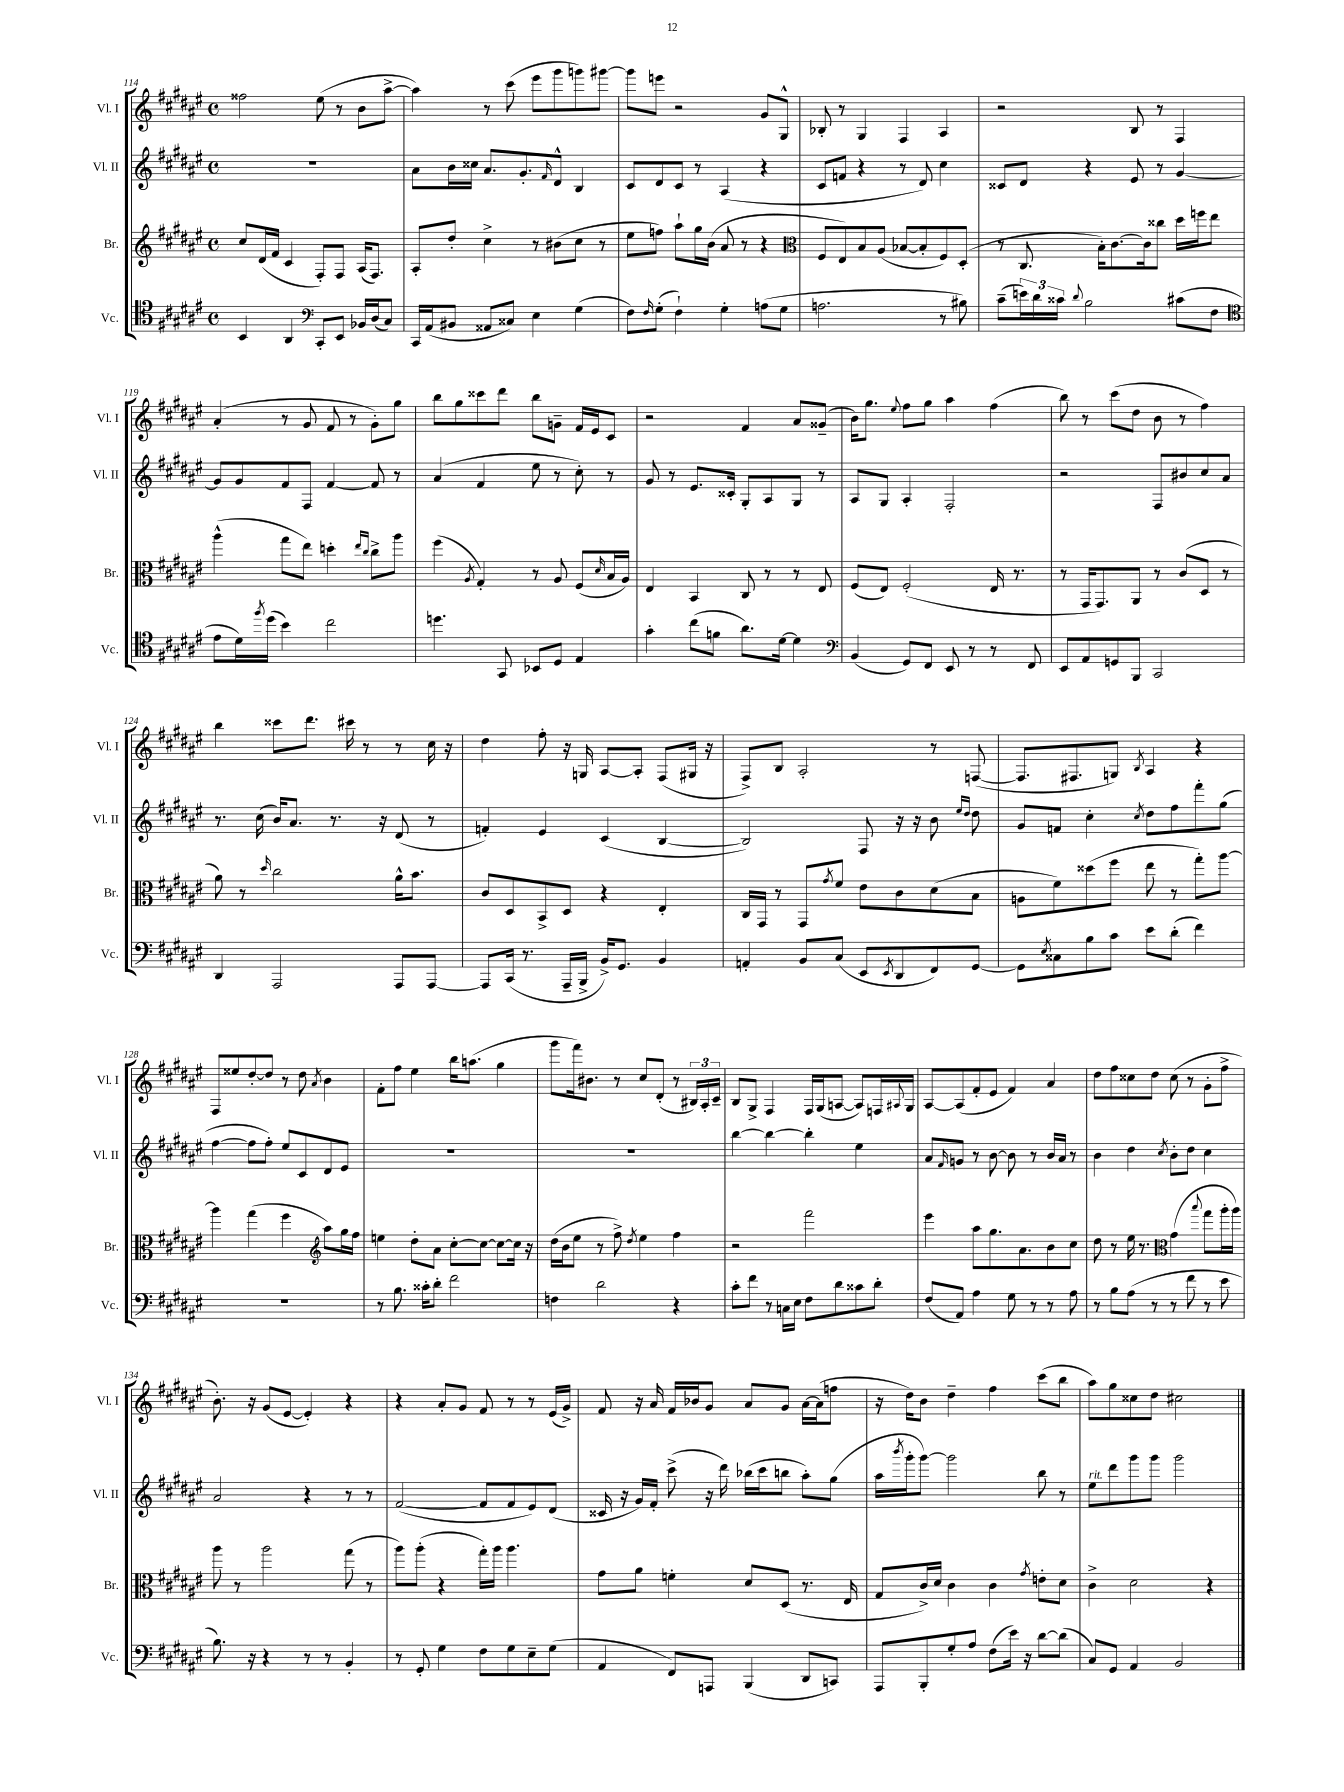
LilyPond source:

<<
\new StaffGroup <<
\new Staff = "s0" \with { instrumentName = "Vl. I" shortInstrumentName = "Vl. I" } {
    \clef treble \key fis \major \defaultTimeSignature \time 4/4
    fisis''2 eis''8( r8 b'8 ais''8~-> |
    ais''4) r8 cis'''8( eis'''8 gis'''8 g'''8) gis'''8~ |
    gis'''8 e'''8 r2 gis'8 gis8-^ |
    bes8-. r8 gis4 fis4 ais4 |
    r2 b8 r8 fis4 |
    ais'4-.( r8 gis'8 fis'8 r8 gis'8-.) gis''8 |
    b''8 gis''8 cisis'''8 dis'''8 b''8 g'8-- fis'16 eis'16 cis'8 |
    r2 fis'4 ais'8 gisis'8--( |
    b'16) gis''8. \appoggiatura { eis''8 } fis''8 gis''8 ais''4 fis''4( |
    b''8) r8 cis'''8( dis''8 b'8 r8 fis''4) |
    b''4 cisis'''8 dis'''8. cis'''16 r8 r8 cis''16 r16 |
    dis''4 fis''8-. r16 g16 ais8~ ais8-. fis8( gis16 r16 |
    fis8->) b8 ais2-. r8 f8~( |
    f8. fis8. g8) \acciaccatura { b8 } ais4 r4 |
    fis8 eisis''8 dis''8~-. dis''8 r8 dis''8 \acciaccatura { ais'8 } b'4 |
    fis'8-. fis''8 eis''4 b''16 a''8.( gis''4 |
    gis'''8 fis'''16) bis'8. r8 cis''8 dis'8-.( r8 \tuplet 3/2 { bis16) ais16-. cis'16-- } |
    b8 gis8-> fis4 fis16 gis16( a8~ a8) f16 \appoggiatura { ais8 } gis16 |
    ais8~ ais8( fis'8-. eis'8 fis'4) ais'4 |
    dis''8 fis''8 cisis''8 dis''8 cisis''8( r8 gis'8-. fis''8-> |
    b'8.-.) r16 gis'8( eis'8~ eis'4-.) r4 |
    r4 ais'8-. gis'8 fis'8 r8 r8 eis'16( gis'16->) |
    fis'8 r16 ais'16 fis'16 bes'16 gis'8 ais'8 gis'8 ais'16~ ais'16( f''8 |
    r16 dis''16) b'8 dis''4-- fis''4 cis'''8( b''8 |
    ais''8) gis''8 cisis''8 dis''8 cis''2 \bar "|." |
}
\new Staff = "s1" \with { instrumentName = "Vl. II" shortInstrumentName = "Vl. II" } {
    \clef treble \key fis \major \defaultTimeSignature \time 4/4
    R1 |
    ais'8 b'16 cisis''16 ais'8. gis'8.-. \grace { fis'16 } dis'8-^ b4 |
    cis'8 dis'8 cis'8 r8 ais4( r4 |
    cis'8 f'8 r4 r8 dis'8) cis''4 |
    cisis'8 dis'8 r4 eis'8 r8 gis'4~ |
    gis'8 gis'8 fis'8 fis8 fis'4~ fis'8 r8 |
    ais'4( fis'4 eis''8 r8 cis''8-.) r8 |
    gis'8 r8 eis'8. cisis'16-. gis8-. ais8 gis8 r8 |
    ais8 gis8 ais4-. fis2-. |
    r2 fis8 bis'8 cis''8 ais'8 |
    r8. cis''16( b'16) ais'8. r8. r16 dis'8( r8 |
    f'4-.) eis'4 cis'4( b4~ |
    b2) fis8 r16 r16 b'8 \grace { eis''16 dis''16 } dis''8 |
    gis'8 f'8 cis''4-. \acciaccatura { cis''8 } dis''8 fis''8 fis'''8-. gis''8( |
    fis''4~ fis''8 fis''8-.) eis''8 cis'8 dis'8 eis'8 |
    R1 |
    R1 |
    b''4~ b''4~ b''4-. eis''4 |
    ais'8 \grace { fis'16 } g'8 r8 b'8~ b'8 r8 b'16 ais'16 r8 |
    b'4 dis''4 \acciaccatura { cis''8 } b'8-. dis''8 cis''4 |
    ais'2 r4 r8 r8 |
    fis'2~( fis'8 fis'8 eis'8) dis'8( |
    cisis'16 r16 gis'16) fis'16-. cis'''8->( r16 dis'''16) bes''16( cis'''16 b''8 ais''8-.) gis''8( |
    ais''16 \acciaccatura { b'''8 } gis'''16-. gis'''8~) gis'''2 b''8 r8 |
    eis''8^\markup { \italic "rit." } dis'''8 gis'''8 gis'''8 gis'''2 \bar "|." |
}
\new Staff = "s2" \with { instrumentName = "Br." shortInstrumentName = "Br." } {
    \clef treble \key fis \major \defaultTimeSignature \time 4/4
    cis''8 dis'16( fis'16 cis'4 fis8-.) fis8 ais16( fis8.) |
    ais8-. dis''8-. cis''4-> r8 bis'8( cis''8 r8 |
    eis''8 f''8) ais''8-! gis''16 b'16( ais'8 r8 r4 |
    \clef alto fis8 eis8) b8 ais8( bes8~ bes8-. fis8) dis8-.( |
    r8 cis8. b16-.) cis'8.~ cis'16 cisis''8 dis''16 f''16 eis''8 |
    ais''4-^( gis''8 eis''8) d''4-. \grace { eis''16 cis''16 } cis''8-> ais''8 |
    fis''4( \acciaccatura { ais8 } gis4-.) r8 ais8 fis8( \grace { dis'16 } b16 ais16) |
    eis4 b,4 cis8 r8 r8 eis8 |
    fis8( eis8) fis2-.( eis16 r8. |
    r8 gis,16 gis,8.) ais,8 r8 cis'8( dis8 r8 |
    ais'8) r8 \grace { dis''16 } cis''2 ais'16-^ b'8. |
    cis'8 dis8 b,8-> dis8 r4 eis4-. |
    cis16 gis,16 r8 gis,8 \acciaccatura { gis'8 } fis'8 eis'8 cis'8 dis'8( b8 |
    a8 fis'8) disis''8( fis''8 eis''8 r8 gis''8-.) ais''8~ |
    ais''4 gis''4( fis''4 \clef treble ais''8) gis''16 fis''16 |
    e''4 dis''8-. ais'8 cis''8~-. cis''8~ cis''8~ cis''16 r16 |
    dis''16( b'16 eis''8 r8 fis''8->) \acciaccatura { dis''8 } eis''4 fis''4 |
    r2 fis'''2 |
    eis'''4 ais''8 gis''8. ais'8. b'8 cis''8 |
    dis''8 r8 eis''16 r8. \clef alto gis'4( \appoggiatura { b''8 } gis''8 ais''16-. ais''16) |
    ais''8 r8 ais''2 gis''8( r8 |
    ais''8) ais''8-.( r4 gis''16-.) ais''16 ais''4. |
    gis'8 ais'8 f'4-. dis'8 dis8( r8. eis16 |
    gis8 cis'16->) dis'16 cis'4 cis'4 \acciaccatura { gis'8 } e'8-. dis'8 |
    cis'4-> dis'2 r4 \bar "|." |
}
\new Staff = "s3" \with { instrumentName = "Vc." shortInstrumentName = "Vc." } {
    \clef tenor \key fis \major \defaultTimeSignature \time 4/4
    b,4 ais,4 \clef bass cis,8-. eis,8 bes,16 dis16( cis8) |
    cis,16 ais,16( bis,8 aisis,8 cisis8) eis4 gis4( |
    fis8) \grace { fis16 } gis8-.( fis4-!) gis4-. a8( gis8 |
    a2. r8 bis8) |
    cis'8--( \tuplet 3/2 { e'16) dis'16 cisis'16 } \appoggiatura { dis'8 } b2 cis'8( fis8 |
    \clef tenor eis'8 dis'16) \acciaccatura { fis''8 } dis''16( b'4) cis''2 |
    d''4. gis,8 bes,8 dis8 eis4 |
    gis'4-. cis''8( f'8 ais'8.) dis'16~ dis'4 |
    \clef bass b,4( gis,8) fis,8 eis,8 r8 r8 fis,8 |
    eis,8 ais,8 g,8 b,,8 cis,2 |
    dis,4 ais,,2 ais,,8 ais,,8~ |
    ais,,8 cis,16( r8. ais,,16-- b,,16-> b,16->) gis,8. b,4 |
    a,4-. b,8 cis8( eis,8 \acciaccatura { eis,8 } dis,8 fis,8) gis,8~ |
    gis,8 \acciaccatura { eis8 } cisis8 b8 cis'8 eis'8 dis'8-.( fis'4) |
    R1 |
    r8 b8. cisis'16-. dis'8-. fis'2 |
    f4 dis'2 r4 |
    cis'8-. fis'8 r8 c16 eis16 fis8 dis'8 cisis'8 dis'8-. |
    fis8( ais,8) ais4 gis8 r8 r8 ais8 |
    r8 b8 ais8( r8 r8 fis'8 r8 eis'8 |
    b8.) r16 r4 r8 r8 b,4-. |
    r8 gis,8-. gis4 fis8 gis8 eis8-- gis8( |
    ais,4 fis,8) a,,8 b,,4( dis,8 c,8) |
    ais,,8 b,,8-. gis8-. ais8 fis8( eis'16) r16 dis'8~ dis'8( |
    cis8) gis,8 ais,4 b,2 \bar "|." |
}
>>
>>
\layout { \context { \Score currentBarNumber = #114 } }
